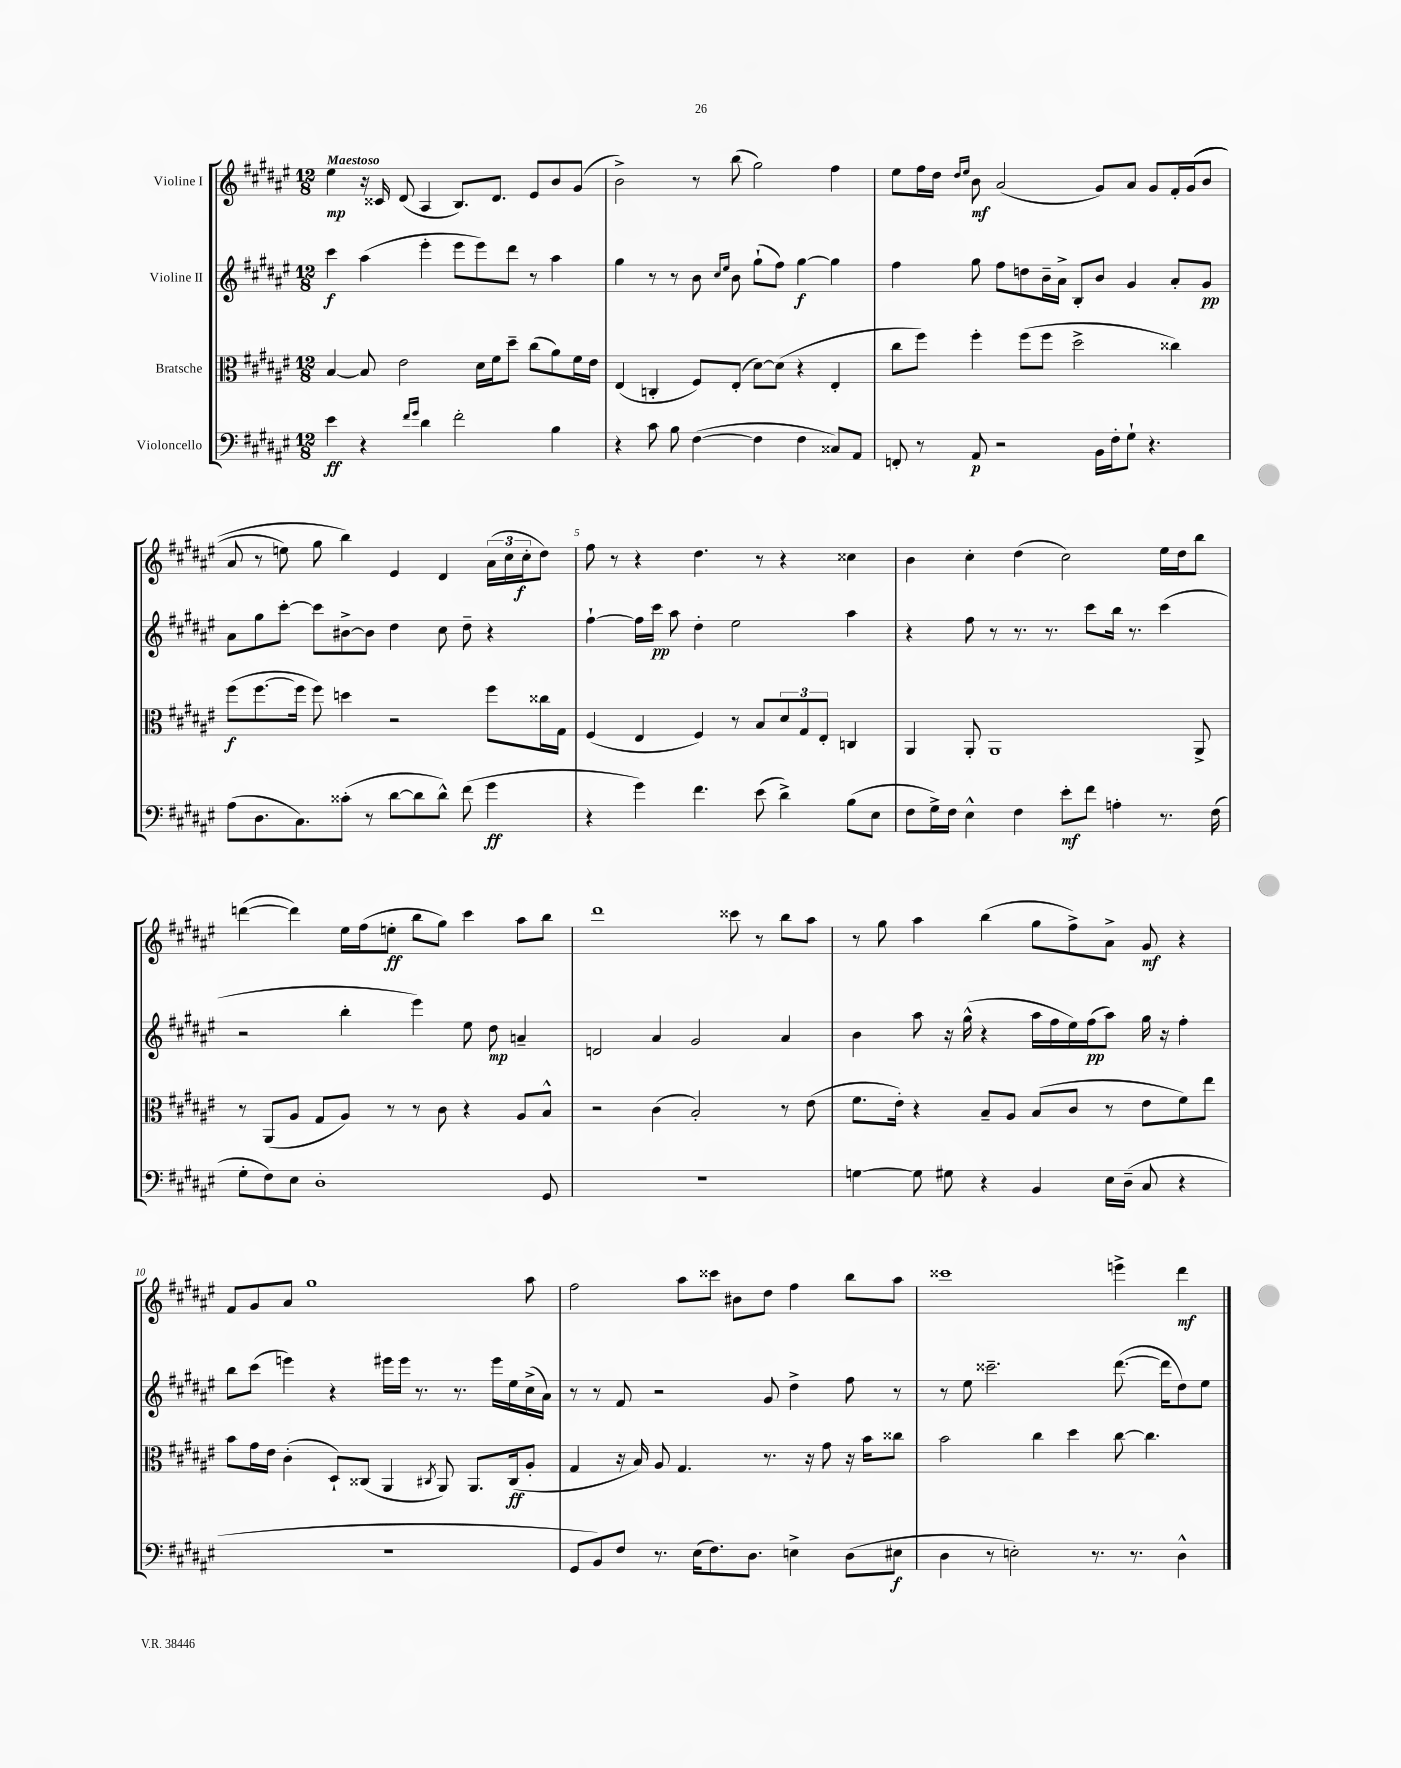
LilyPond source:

<<
\new StaffGroup <<
\new Staff = "s0" \with { instrumentName = "Violine I" } {
    \clef treble \key fis \major \numericTimeSignature \time 12/8 \tempo "Maestoso"
    eis''4\mp r16 cisis'16 dis'8( ais4 b8.) dis'8. eis'8 b'8 gis'8( |
    b'2->) r8 b''8( gis''2) fis''4 |
    eis''8 fis''16 dis''16 \grace { dis''16 eis''16 } b'8\mf ais'2( gis'8) ais'8 gis'8 fis'16-. gis'16(\( b'8 |
    ais'8 r8 e''8) gis''8 b''4\) eis'4 dis'4 \tuplet 3/2 { ais'16( cis''16 cis''16-.\f } dis''8) |
    fis''8 r8 r4 dis''4. r8 r4 cisis''4 |
    b'4 cis''4-. dis''4( cis''2) eis''16 dis''16 b''8 |
    d'''4~( d'''4) eis''16 fis''16( e''8-.\ff b''8 gis''8) cis'''4 ais''8 b''8 |
    dis'''1 cisis'''8 r8 b''8 ais''8 |
    r8 gis''8 ais''4 b''4( gis''8 fis''8->) ais'8-> gis'8\mf r4 |
    fis'8 gis'8 ais'8 gis''1 ais''8 |
    fis''2 ais''8 cisis'''8 bis'8 dis''8 fis''4 b''8 ais''8 |
    cisis'''1 e'''4-> dis'''4\mf \bar "|." |
}
\new Staff = "s1" \with { instrumentName = "Violine II" } {
    \clef treble \key fis \major \numericTimeSignature \time 12/8
    cis'''4\f ais''4( eis'''4-. eis'''8 eis'''8) dis'''8 r8 ais''4 |
    gis''4 r8 r8 b'8 \grace { cis''16 eis''16 } b'8 gis''8-!( fis''8) gis''4~\f gis''4 |
    fis''4 gis''8 fis''8 d''8 b'16-- ais'16-> b8-. b'8 gis'4 ais'8-. gis'8\pp |
    ais'8 gis''8 cis'''8~-. cis'''8 bis'8~-> bis'8 dis''4 cis''8 dis''8-- r4 |
    fis''4~-! fis''16 cis'''16\pp ais''8 dis''4-. eis''2 ais''4 |
    r4 fis''8 r8 r8. r8. cis'''8 b''16 r8. cis'''4( |
    r2 b''4-. eis'''4) eis''8 dis''8\mp a'4-- |
    d'2 ais'4 gis'2 ais'4 |
    b'4 ais''8 r16 gis''16-^( r4 ais''16 fis''16 eis''16) fis''16\pp( ais''8) gis''16 r16 fis''4-. |
    b''8 cis'''8( e'''4) r4 eis'''16 eis'''16 r8. r8. eis'''16 eis''16 cis''16->( ais'16) |
    r8 r8 fis'8 r2 gis'8 dis''4-> fis''8 r8 |
    r8 eis''8 cisis'''2.-- dis'''8.~( dis'''16 dis''8) eis''8 \bar "|." |
}
\new Staff = "s2" \with { instrumentName = "Bratsche" } {
    \clef alto \key fis \major \numericTimeSignature \time 12/8
    b4~ b8 eis'2 dis'16 fis'16 dis''8-- cis''8( ais'8) fis'16 eis'16 |
    eis4( c4-. fis8) eis8-.( dis'8~) dis'8( r4 eis4-. |
    cis''8 fis''8) fis''4-. fis''8( fis''8 dis''2-> cisis''4) |
    fis''8\f( fis''8.~ fis''16 fis''8) d''4 r2 fis''8 cisis''16 gis16 |
    fis4( eis4 fis4) r8 b8 \tuplet 3/2 { dis'8 gis8 eis8-. } c4 |
    ais,4 ais,8-. ais,1 ais,8-> |
    r8 ais,8( ais8 gis8 ais8) r8 r8 cis'8 r4 ais8 b8-^ |
    r2 cis'4( b2-.) r8 eis'8( |
    fis'8. eis'16-.) r4 b8-- ais8 b8( cis'8 r8 eis'8 fis'8) eis''8 |
    b'8 gis'16 eis'16 cis'4-.( dis8-!) cisis8( ais,4 \acciaccatura { cis8 } ais,8) ais,8. cis16\ff( ais8-. |
    gis4 r16 b16) ais8 gis4. r8. r16 gis'8 r16 b'16 cisis''8 |
    b'2 cis''4 dis''4 cis''8~ cis''4. \bar "|." |
}
\new Staff = "s3" \with { instrumentName = "Violoncello" } {
    \clef bass \key fis \major \numericTimeSignature \time 12/8
    eis'4\ff r4 \grace { fis'16 gis'16 } dis'4 fis'2-. b4 |
    r4 cis'8 b8 fis4~( fis4 fis4 cisis8) ais,8 |
    f,8-. r8 ais,8\p r2 b,16 fis16-. gis8-! r4. |
    ais8( dis8. cis8.) cisis'8-.( r8 dis'8~ dis'8 dis'8-^) fis'8( gis'4\ff |
    r4 gis'4) fis'4. eis'8( dis'4->) b8( eis8 |
    fis8 gis16->) fis16 eis4-^ fis4 eis'8-.\mf fis'8 a4-. r8. fis16( |
    gis8-. fis8) eis8 dis1-. gis,8 |
    R1. |
    g4~ g8 gis8 r4 b,4 eis16 dis16--( cis8 r4 |
    R1. |
    gis,8 b,8) fis8 r8. eis16( fis8.) dis8. e4-> dis8( eis8\f |
    dis4 r8 e2-.) r8. r8. dis4-^ \bar "|." |
}
>>
>>
\layout { \context { \Score \override BarNumber.break-visibility = ##(#f #t #t) barNumberVisibility = #(every-nth-bar-number-visible 5) } }
